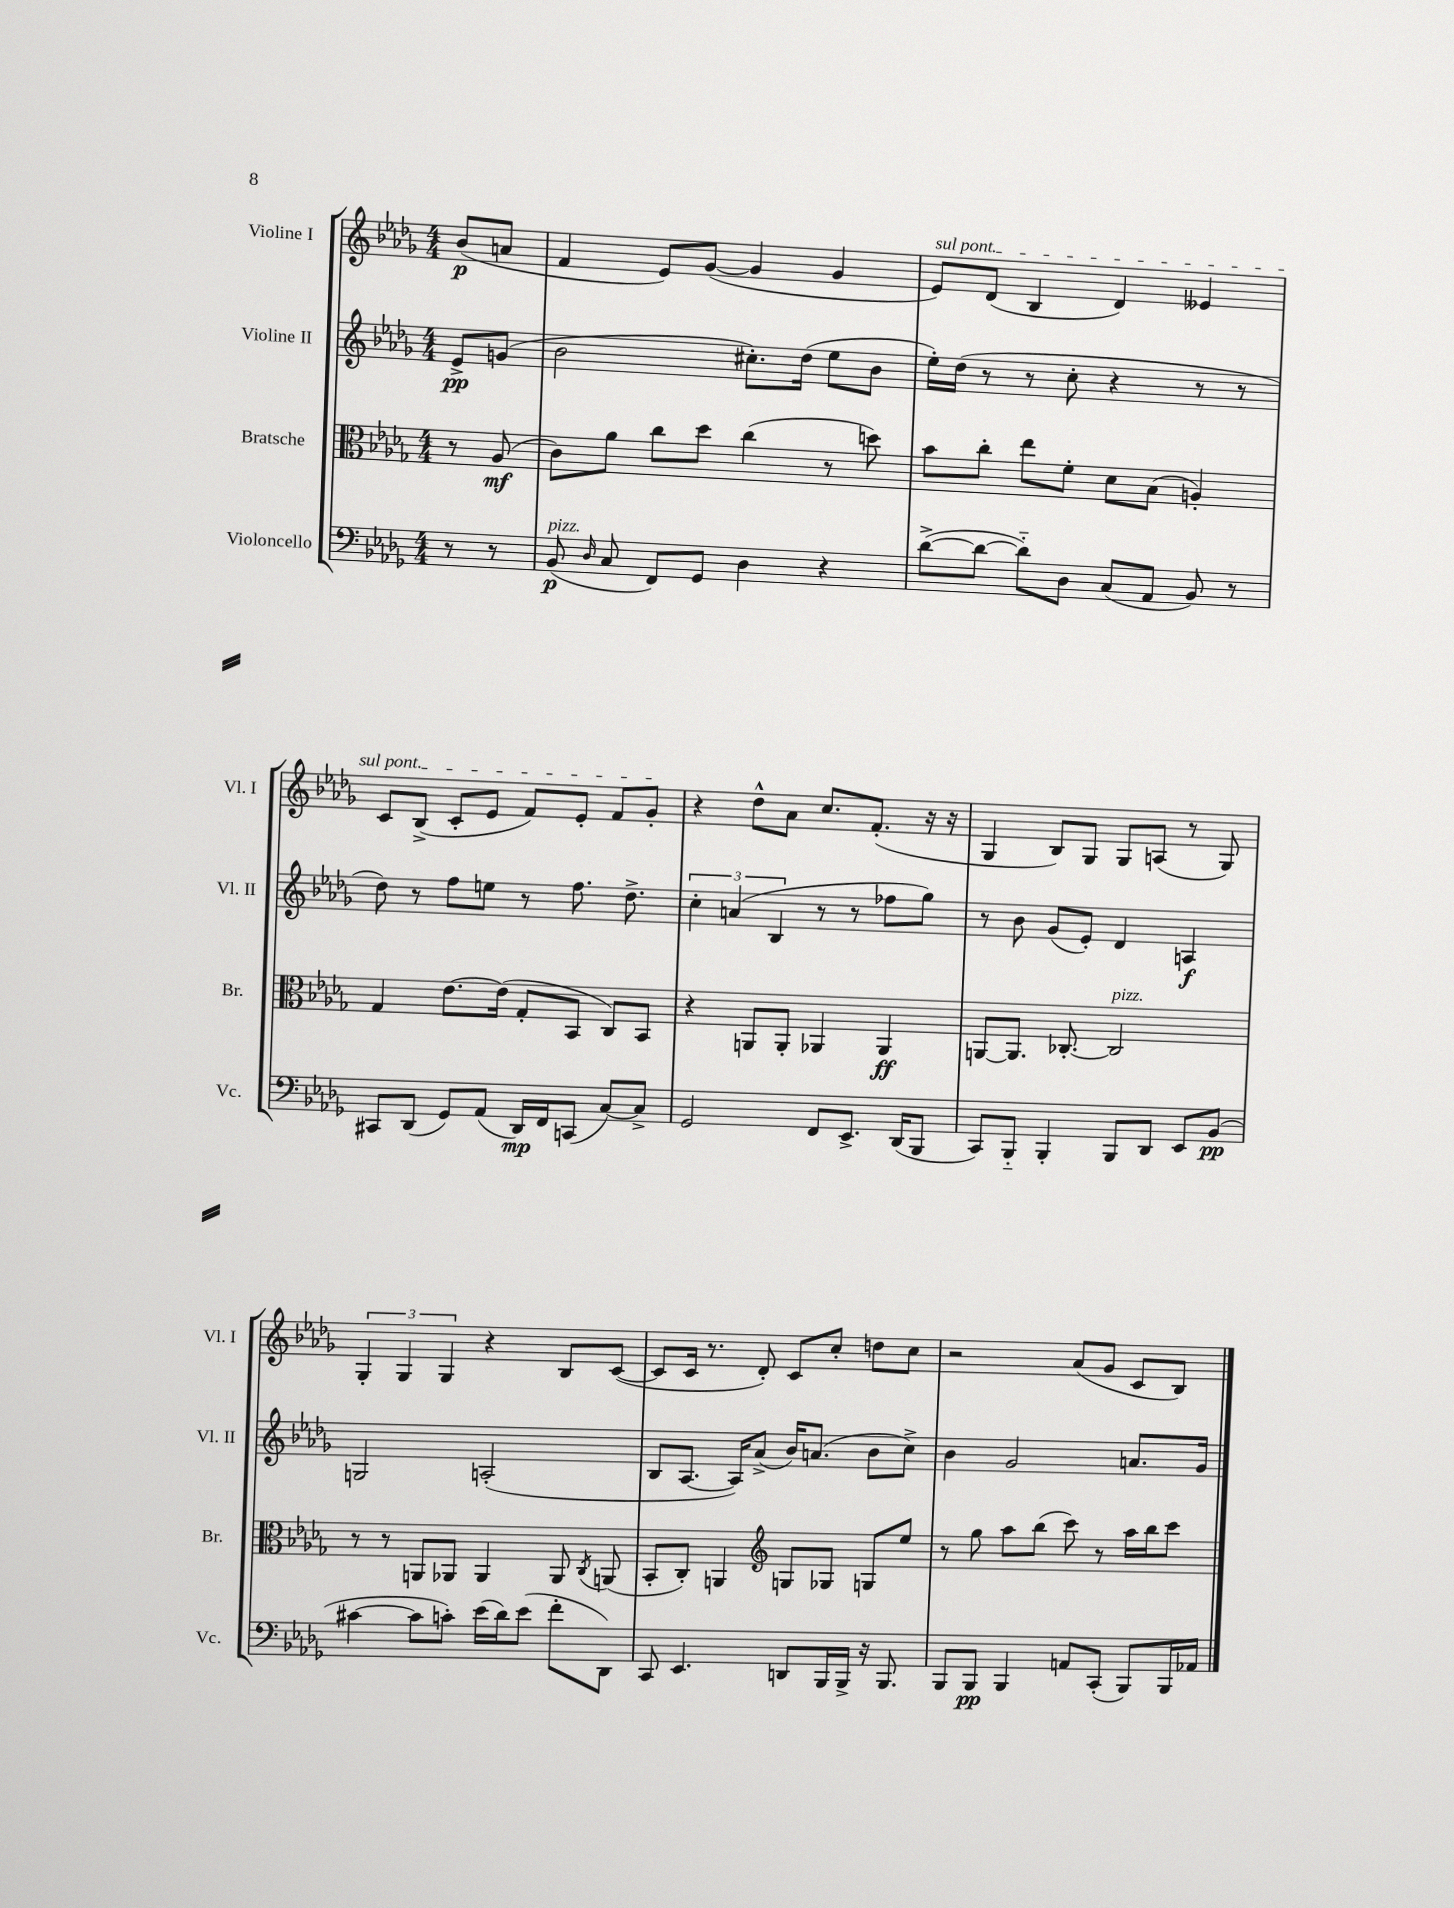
<<
\new StaffGroup <<
\new Staff = "s0" \with { instrumentName = "Violine I" shortInstrumentName = "Vl. I" } {
    \clef treble \key des \major \numericTimeSignature \time 4/4 \partial 4
    \autoBeamOff bes'8[\p( a'8] |
    f'4 ees'8[) ges'8]~( ges'4 ges'4 |
    \once \override TextSpanner.bound-details.left.text = \markup { \italic "sul pont." } ees'8[\startTextSpan) des'8]( bes4 des'4) eeses'4 |
    c'8[ bes8]->( c'8[-. ees'8] f'8[) ees'8]-. f'8[ ges'8]-.\stopTextSpan |
    r4 des''8[-^ aes'8] c''8.[ f'8.]-.( r16 r16 |
    ges4 bes8[) ges8] ges8[ a8]( r8 ges8) |
    \tuplet 3/2 { ges4-. ges4 ges4 } r4 bes8[ c'8]~( |
    c'8[ c'16] r8. des'8-.) c'8[ c''8]-. d''8[ c''8] |
    r2 aes'8[( ges'8] c'8[ bes8]) \bar "|." |
}
\new Staff = "s1" \with { instrumentName = "Violine II" shortInstrumentName = "Vl. II" } {
    \clef treble \key des \major \numericTimeSignature \time 4/4 \partial 4
    \autoBeamOff ees'8[->\pp g'8]( |
    bes'2 cis''8.[-.) des''16]( ees''8[ bes'8] |
    ees''16[-.) des''16]( r8 r8 c''8-. r4 r8 r8 |
    des''8) r8 f''8[ e''8] r8 f''8. des''8.-> |
    \tuplet 3/2 { c''4-. a'4( bes4 } r8 r8 fes''8[ ges''8]) |
    r8 bes'8 ges'8[( ees'8]-.) des'4 a4\f |
    g2 a2-.( |
    bes8[ aes8.]~ aes16[) aes'8]->( bes'16[) a'8.]( bes'8[ c''8]->) |
    bes'4 ges'2 a'8.[ ges'16] \bar "|." |
}
\new Staff = "s2" \with { instrumentName = "Bratsche" shortInstrumentName = "Br." } {
    \clef alto \key des \major \numericTimeSignature \time 4/4 \partial 4
    \autoBeamOff r8 aes8\mf( |
    c'8[) aes'8] c''8[ des''8] c''4( r8 d''8) |
    bes'8[ c''8]-. ees''8[ f'8]-. des'8[ bes8]( a4-.) |
    ges4 ees'8.[~ ees'16]( ges8[-. bes,8] c8[) bes,8] |
    r4 a,8[ a,8]-. aes,4 aes,4\ff |
    a,8[~ a,8.] ces8.~-. ces2^\markup { \italic "pizz." } |
    r8 r8 a,8[ aes,8] aes,4 aes,8 \acciaccatura { c8 } a,8( |
    bes,8[-. c8]-.) a,4 \clef treble g8[ ges8] g8[ ees''8] |
    r8 ges''8 aes''8[ bes''8]( c'''8) r8 aes''16[ bes''16 c'''8] \bar "|." |
}
\new Staff = "s3" \with { instrumentName = "Violoncello" shortInstrumentName = "Vc." } {
    \clef bass \key des \major \numericTimeSignature \time 4/4 \partial 4
    \autoBeamOff r8 r8 |
    bes,8\p^\markup { \italic "pizz." }( \grace { des16 } c8 f,8[) ges,8] des4 r4 |
    des'8[~->( des'8]~ des'8[-_) des8] c8[( aes,8] bes,8) r8 |
    cis,8[ des,8]( ges,8[) aes,8]( des,16[\mp) f,16 c,8]( c8[~) c8]-> |
    ges,2 f,8[ ees,8.]-> des,16[( bes,,8] |
    c,8[) bes,,8]-_ bes,,4-. bes,,8[ des,8] ees,8[ bes,8]\pp( |
    cis'4~ cis'8[ c'8]-.) ees'16[( des'16) ees'8]( f'8[-. des,8]) |
    c,8 ees,4. d,8[ bes,,16 bes,,16]-> r16 bes,,8. |
    bes,,8[ bes,,8]\pp bes,,4 a,8[ c,8]-.( bes,,8[) bes,,16 aes,16] \bar "|." |
}
>>
>>
\layout { \context { \Score \remove "Bar_number_engraver" } }
